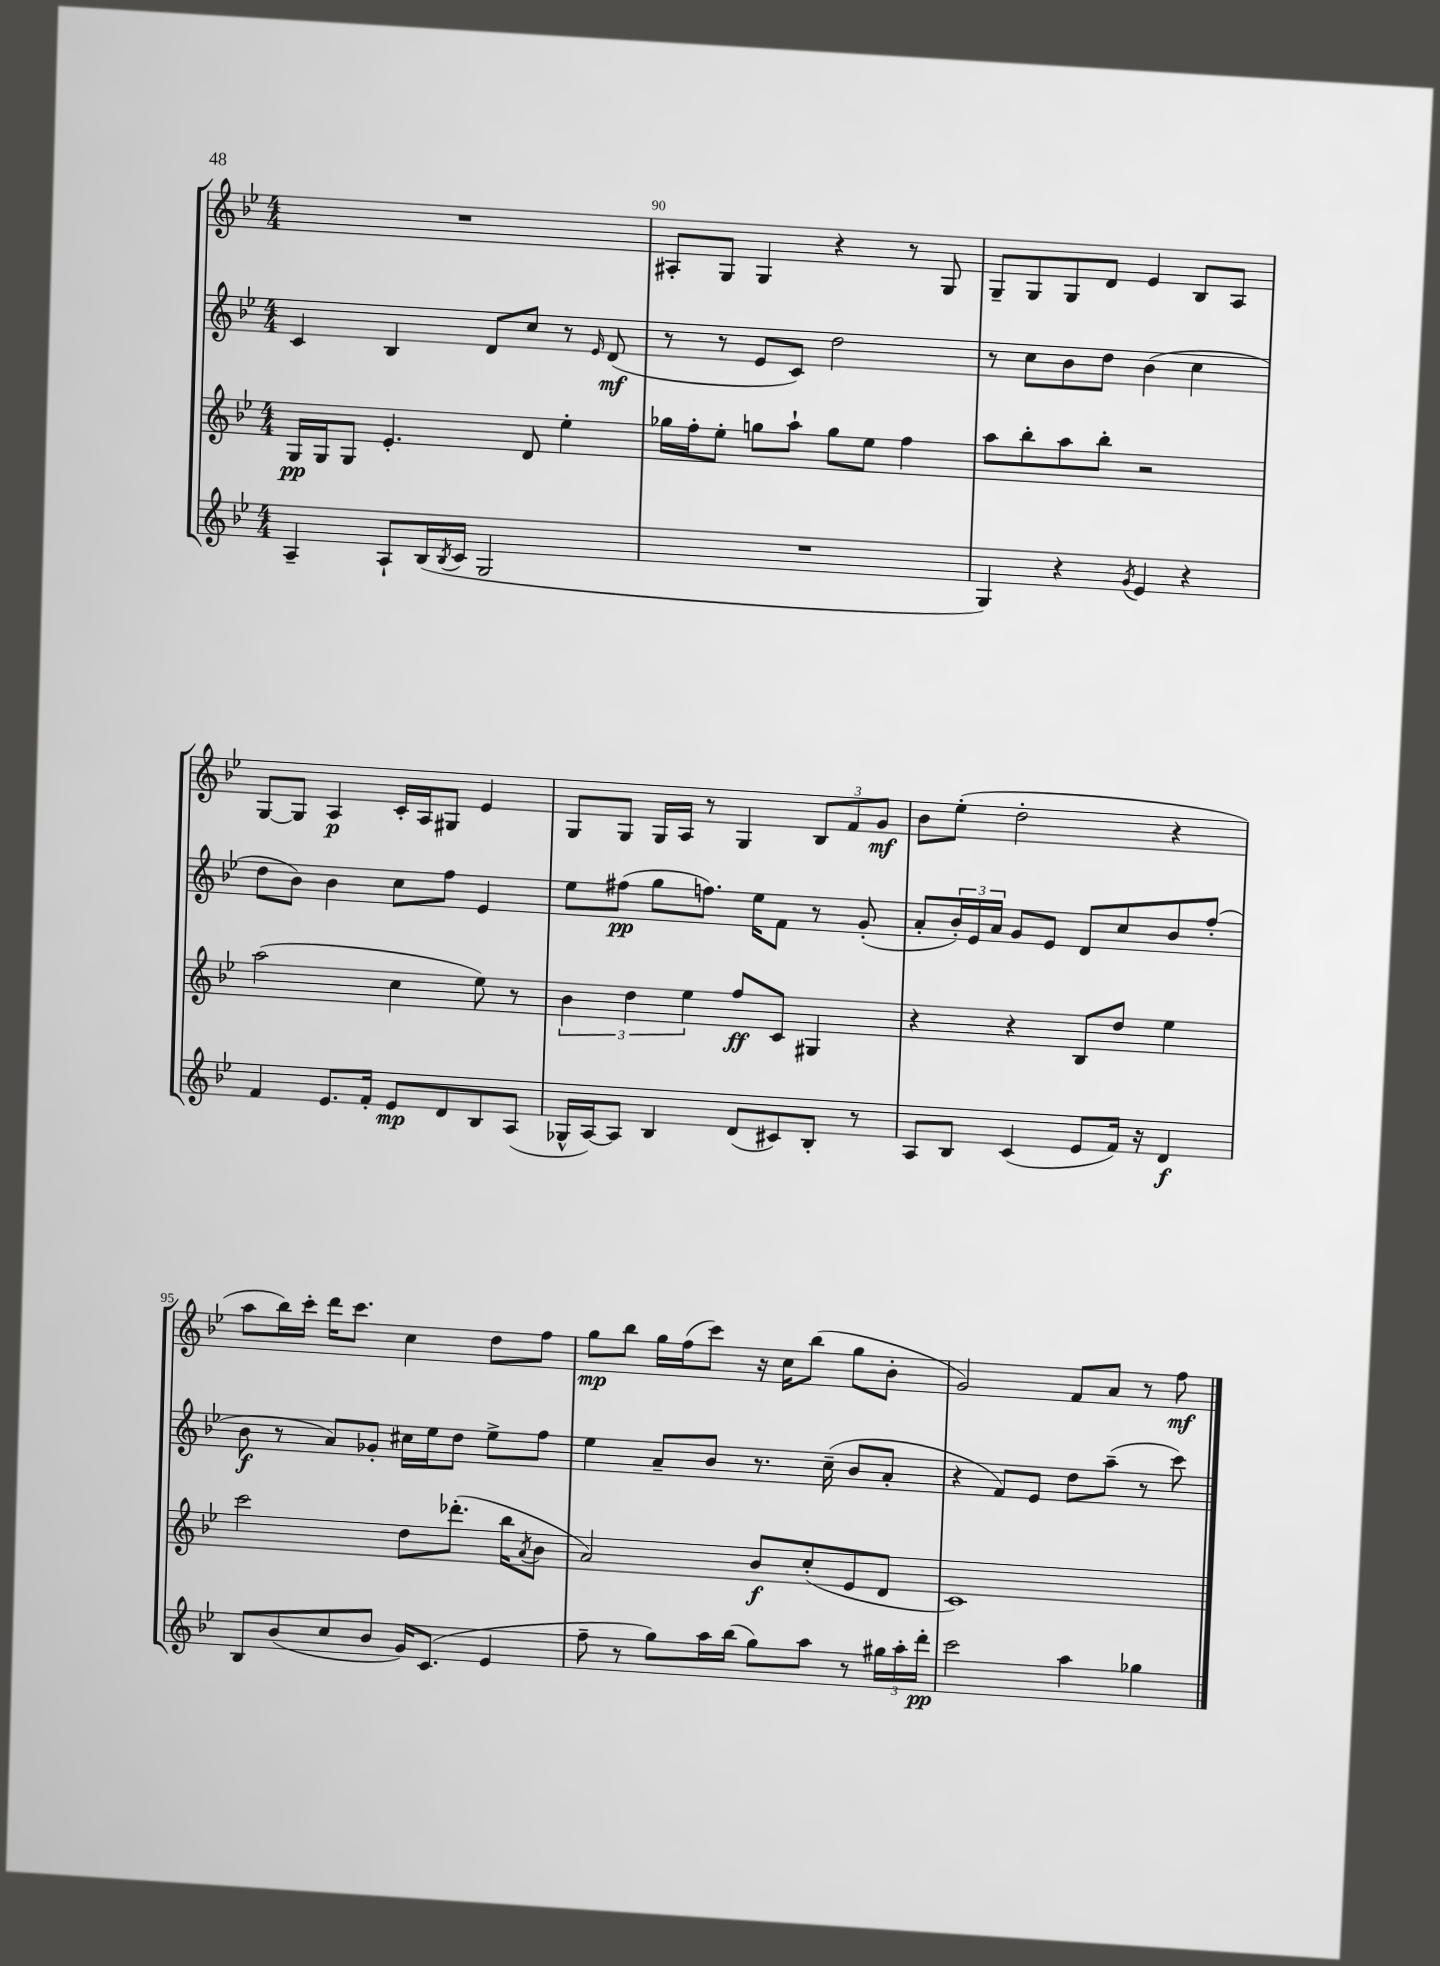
<<
\new StaffGroup <<
\new Staff = "s0" {
    \clef treble \key bes \major \numericTimeSignature \time 4/4
    R1 |
    ais8-. g8 g4 r4 r8 g8 |
    g8-- g8 g8 d'8 ees'4 bes8 a8 |
    g8~ g8 a4\p c'16-. a16 gis8 ees'4 |
    g8 g8 g16 a16 r8 g4 \tuplet 3/2 { bes8 f'8 g'8\mf } |
    bes'8 ees''8-.( d''2-. r4 |
    a''8 bes''16) c'''16-. d'''16 c'''8. c''4 d''8 f''8 |
    g''8\mp bes''8 g''16 f''16( c'''8) r16 c''16 bes''8( g''8 bes'8-. |
    g'2) f'8 a'8 r8 f''8\mf \bar "|." |
}
\new Staff = "s1" {
    \clef treble \key bes \major \numericTimeSignature \time 4/4
    c'4 bes4 d'8 c''8 r8 \grace { ees'16 } d'8\mf( |
    r8 r8 ees'8 c'8) d''2 |
    r8 c''8 bes'8 d''8 bes'4( c''4 |
    d''8 bes'8) bes'4 c''8 f''8 ees'4 |
    ees''8 fis''8\pp( g''8 f''8.) ees''16 f'8 r8 g'8-.( |
    a'8-. \tuplet 3/2 { bes'16-.) ees'16 a'16 } g'8 ees'8 d'8 c''8 bes'8 f''8-.( |
    bes'8\f r8 a'8) ges'8-. cis''16 ees''16 d''8 ees''8-> f''8 |
    ees''4 a'8-- bes'8 r8. c''16--( bes'8 a'8-. |
    r4 f'8) ees'8 d''8 a''8--( r8 c'''8) \bar "|." |
}
\new Staff = "s2" {
    \clef treble \key bes \major \numericTimeSignature \time 4/4
    g16\pp g16 g8 ees'4.-. d'8 ees''4-. |
    ges''16 f''16-. ees''8-. g''8 a''8-! g''8 ees''8 f''4 |
    a''8 bes''8-. a''8 bes''8-. r2 |
    a''2( c''4 ees''8) r8 |
    \tuplet 3/2 { bes'4 d''4 ees''4 } f''8\ff c'8 gis4 |
    r4 r4 bes8 d''8 ees''4 |
    c'''2 d''8 des'''8.-.( bes''16 \acciaccatura { a'8 } bes'8 |
    a'2) bes'8\f c''8-.( ees'8 d'8 |
    c'1) \bar "|." |
}
\new Staff = "s3" {
    \clef treble \key bes \major \numericTimeSignature \time 4/4
    a4-- a8-! bes16( \acciaccatura { bes8 } c'16 g2 |
    R1 |
    g4) r4 \acciaccatura { g'8 } ees'4 r4 |
    f'4 ees'8. f'16-. ees'8\mp d'8 bes8 a8( |
    ges16-^ a16~) a8 bes4 d'8( cis'8) bes8-. r8 |
    a8 bes8 c'4( ees'8 f'16) r16 d'4\f |
    bes8 bes'8( c''8 bes'8 g'16) c'8.( ees'4 |
    f''8-- r8 g''8) a''16 bes''16( g''8) a''8 r8 \tuplet 3/2 { gis''16 a''16-. d'''16-.\pp } |
    c'''2 a''4 ges''4 \bar "|." |
}
>>
>>
\layout { \context { \Score currentBarNumber = #89 \override BarNumber.break-visibility = ##(#f #t #t) barNumberVisibility = #(every-nth-bar-number-visible 5) } }
